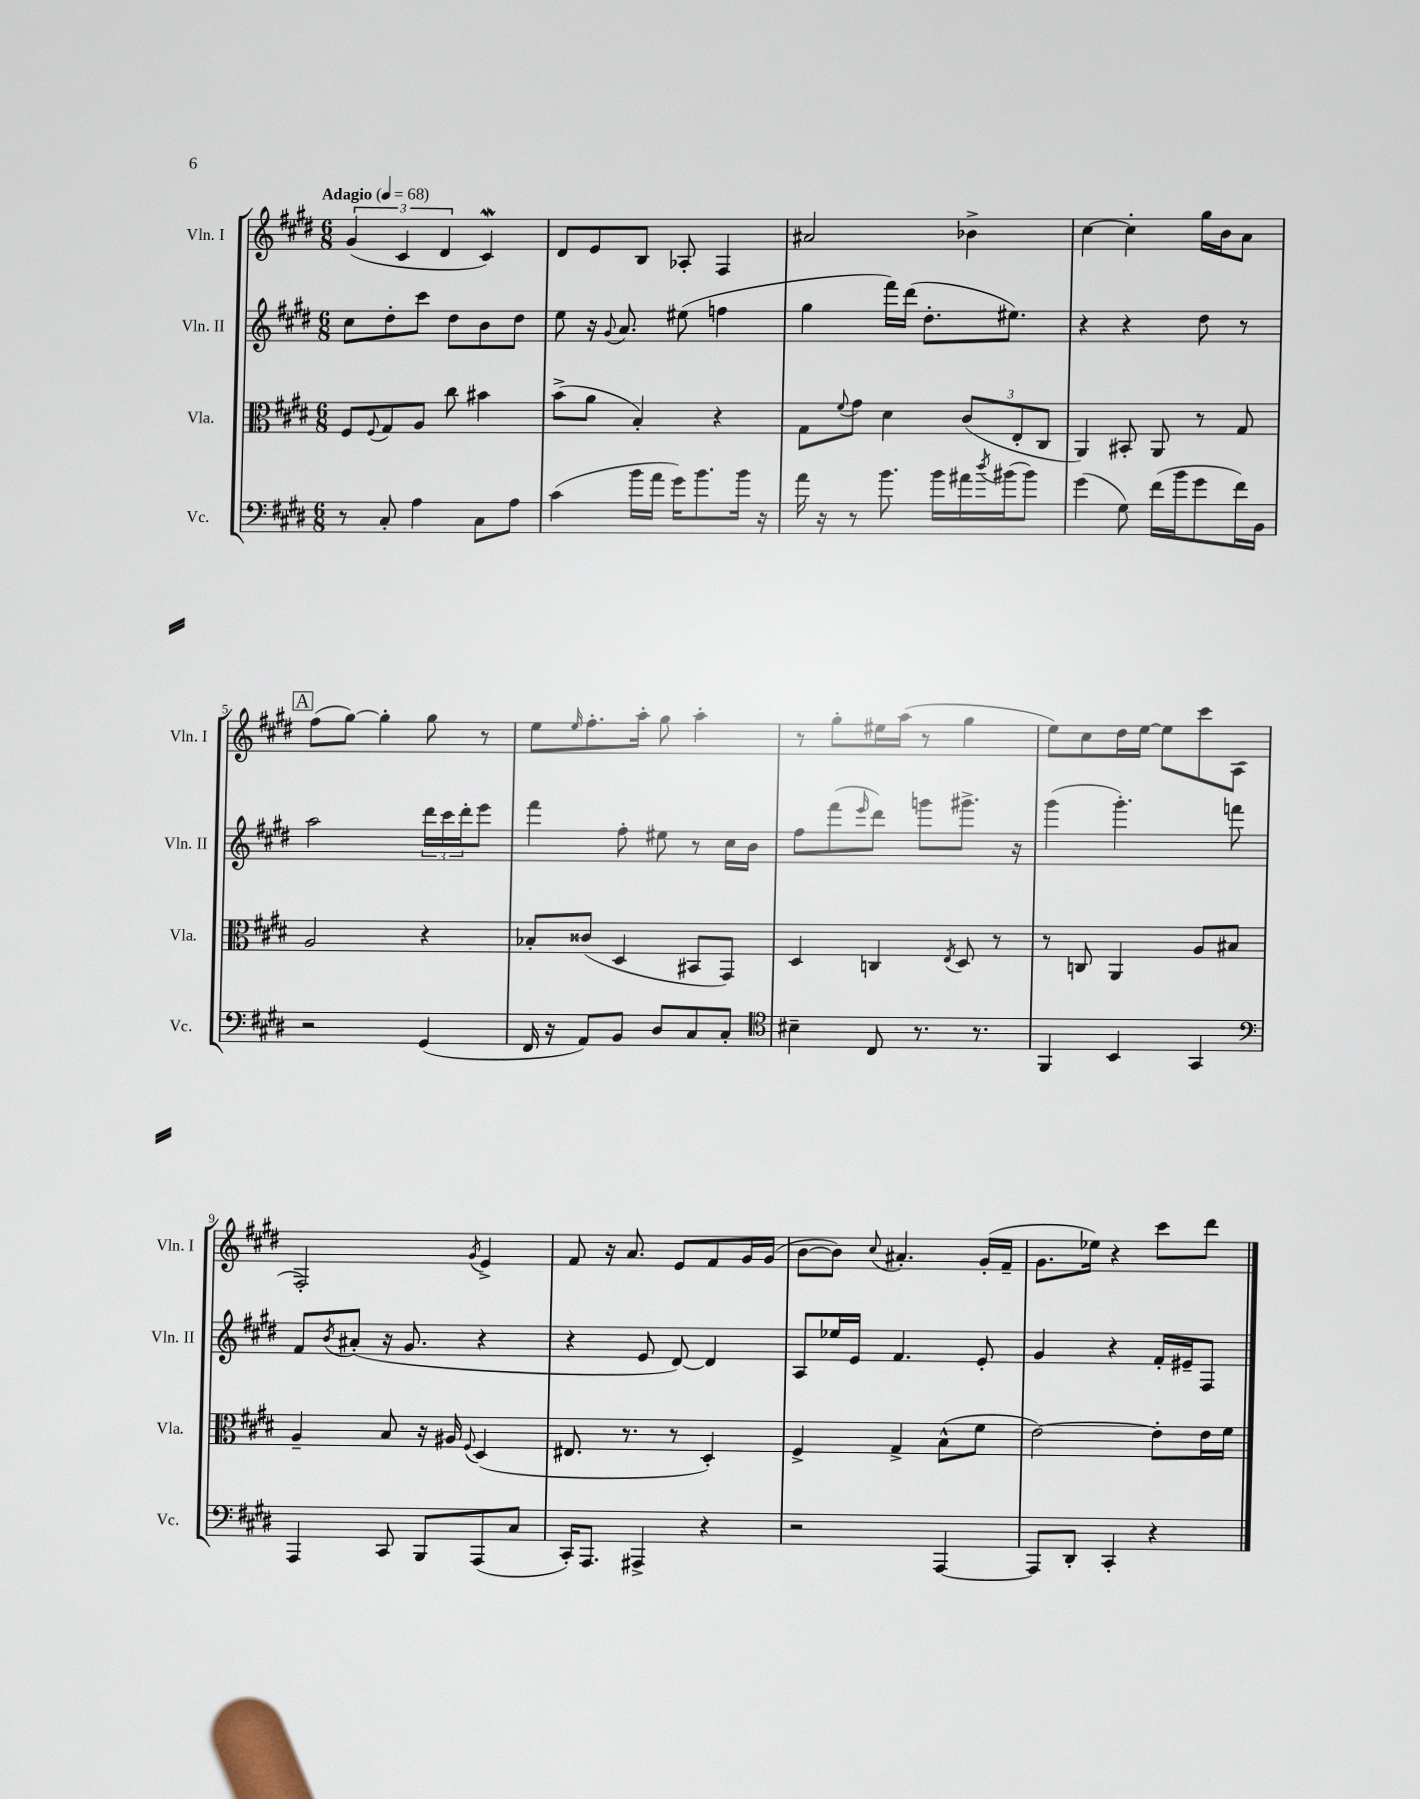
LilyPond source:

<<
\new StaffGroup <<
\new Staff = "s0" \with { instrumentName = "Vln. I" shortInstrumentName = "Vln. I" } {
    \clef treble \key e \major \numericTimeSignature \time 6/8 \tempo "Adagio" 4 = 68
    \tuplet 3/2 { gis'4( cis'4 dis'4 } cis'4\mordent) |
    dis'8 e'8 b8 aes8-. fis4 |
    ais'2 bes'4-> |
    cis''4~ cis''4-. gis''16 b'16 a'8 |
    \mark \markup { \box "A" } fis''8( gis''8~) gis''4-. gis''8 r8 |
    e''8 \grace { e''16 } fis''8.-. a''16-. gis''8 a''4-. |
    r8 gis''8-. eis''16 a''16( r8 gis''4 |
    e''8) cis''8 dis''16 e''16~ e''8 cis'''8 a8( |
    fis2-.) \acciaccatura { gis'8 } e'4-> |
    fis'8 r16 a'8. e'8 fis'8 gis'16 gis'16( |
    b'8~ b'8) \appoggiatura { cis''8 } ais'4.-. gis'16-.( fis'16-- |
    gis'8. ees''16) r4 cis'''8 dis'''8 \bar "|." |
}
\new Staff = "s1" \with { instrumentName = "Vln. II" shortInstrumentName = "Vln. II" } {
    \clef treble \key e \major \numericTimeSignature \time 6/8
    cis''8 dis''8-. cis'''8 dis''8 b'8 dis''8 |
    e''8 r16 \appoggiatura { gis'8 } a'8. eis''8( f''4 |
    gis''4 fis'''16) dis'''16( dis''8.-. eis''8.) |
    r4 r4 dis''8 r8 |
    \mark \markup { \box "A" } a''2 \tuplet 3/2 { dis'''16 cis'''16 dis'''16-. } e'''8 |
    fis'''4 fis''8-. eis''8 r8 cis''16 b'16 |
    fis''8 fis'''8( \grace { e'''16 } dis'''8) g'''8 gis'''8.-> r16 |
    gis'''4( gis'''4.-.) f'''8 |
    fis'8 \acciaccatura { b'8 } ais'8-.( r16 gis'8. r4 |
    r4 e'8 dis'8~) dis'4 |
    a8 ees''16 e'16 fis'4. e'8-. |
    gis'4 r4 fis'16-. eis'16-- fis8 \bar "|." |
}
\new Staff = "s2" \with { instrumentName = "Vla." shortInstrumentName = "Vla." } {
    \clef alto \key e \major \numericTimeSignature \time 6/8
    fis8 \appoggiatura { fis8 } gis8 a8 cis''8 bis'4 |
    b'8->( a'8 b4-.) r4 |
    gis8 \appoggiatura { fis'8 } gis'8 dis'4 \tuplet 3/2 { cis'8( e8-. cis8 } |
    a,4) bis,8-. a,8 r8 gis8 |
    \mark \markup { \box "A" } a2 r4 |
    bes8-. cisis'8( dis4 bis,8 gis,8) |
    dis4 c4 \acciaccatura { e8 } dis8 r8 |
    r8 c8 a,4 a8 bis8 |
    a4-- b8 r16 ais16 \appoggiatura { fis8 } dis4( |
    eis8. r8. r8 dis4-.) |
    fis4-> gis4-> b8-^( fis'8 |
    e'2~) e'8-. e'16 fis'16 \bar "|." |
}
\new Staff = "s3" \with { instrumentName = "Vc." shortInstrumentName = "Vc." } {
    \clef bass \key e \major \numericTimeSignature \time 6/8
    r8 cis8-. a4 cis8 a8 |
    cis'4( b'16 a'16 gis'16) b'8. b'16 r16 |
    a'16 r16 r8 b'8. b'16 ais'16 \acciaccatura { dis''8 } bis'16( bis'8) |
    gis'4( gis8) fis'16( b'16 gis'8 fis'16) b,16 |
    \mark \markup { \box "A" } r2 gis,4( |
    fis,16 r16 a,8) b,8 dis8 cis8 cis8-. |
    \clef tenor bis4-- cis8 r8. r8. |
    fis,4 b,4 gis,4 |
    \clef bass a,,4 cis,8 b,,8 a,,8( cis8 |
    cis,16-.) a,,8. ais,,4-> r4 |
    r2 a,,4~ |
    a,,8 dis,8-. cis,4-. r4 \bar "|." |
}
>>
>>
